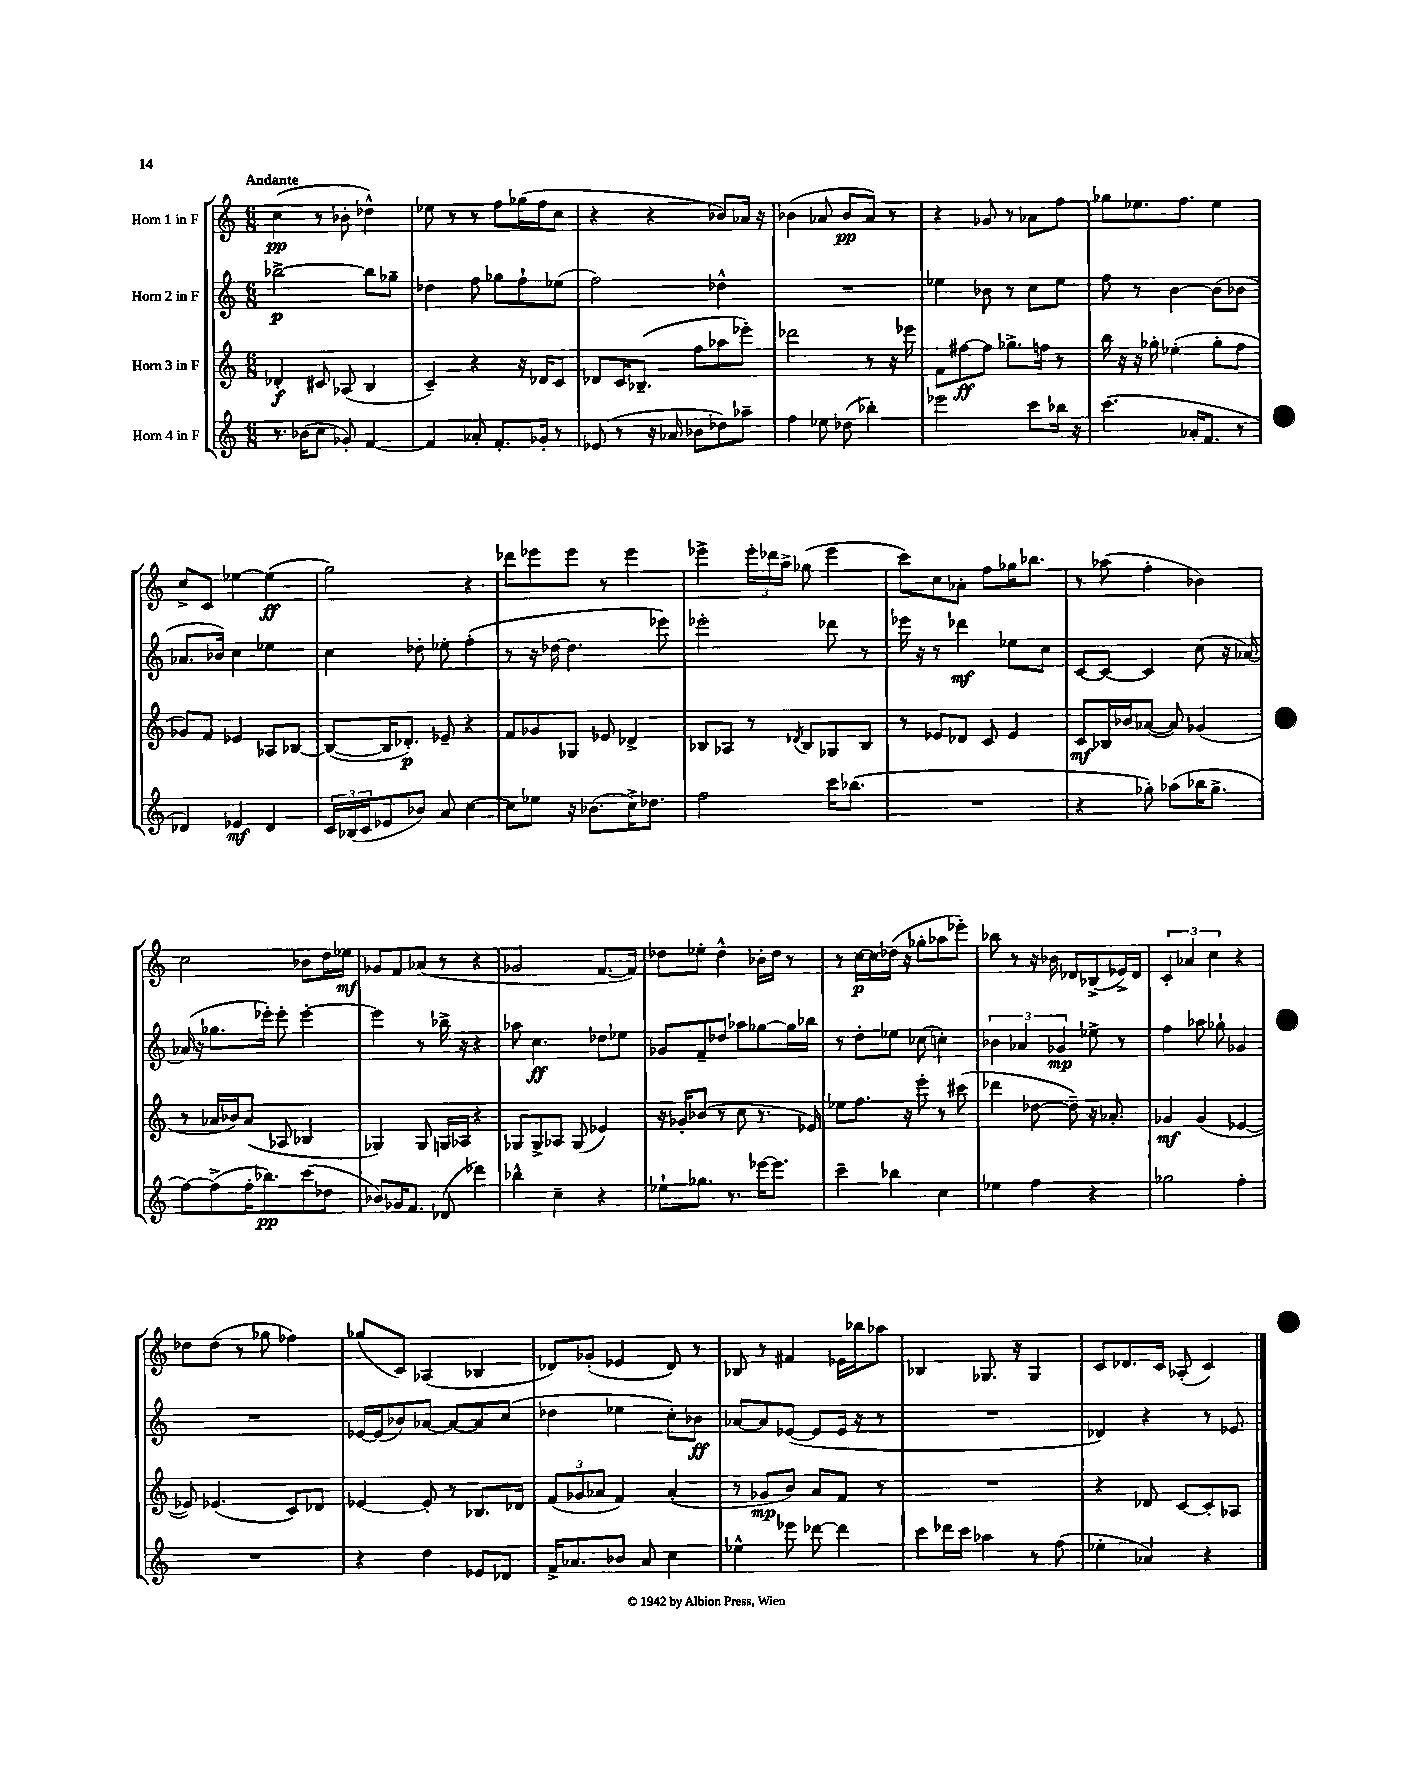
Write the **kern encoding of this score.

**kern	**kern	**kern	**kern
*staff4	*staff3	*staff2	*staff1
*clefG2	*clefG2	*clefG2	*clefG2
*k[]	*k[]	*k[]	*k[]
*M6/8	*M6/8	*M6/8	*M6/8
8.r	4d-'/	[2bb-^\	(4cc\
(16b-\LK	.	.	.
8cc\J	8c#/	.	8r
8g-'/)	(8A-/	.	8b-'\
[4f/	4B/	8bb-\]L	4dd-^^\)
.	.	8gg-~\J	.
=	=	=	=
4f/]	4c~/)	4dd-\	8ee-\
.	.	.	8r
8a-'/	4r	8ff\	8r
8.f'/L	.	8gg-\L	8ff\L
.	16r	8ff`\	(16gg-\L
16g-'/Jk	16d-/LK	.	16ff\J
8r	8c/J	(8ee-\J	8cc\J
=	=	=	=
(8e-/	8d-/L	2ff\)	4r
8r	16c/K	.	.
.	(8.B-~/J	.	.
16r	.	.	4r
16a-/	.	.	.
8b-\L	8ff\L	.	.
8dd-\)	8aa-\	4dd-^^\	8b-/L)
8aa-~\J	8eee-'\J)	.	16a-/Jk
.	.	.	16r
=	=	=	=
4ff\	2ddd-\	2.r	(4b-\
8ee-\	.	.	8a-/
(8dd-\	.	.	8b-/L
4bb-'\)	8r	.	8a-/J)
.	16r	.	8r
.	16eee-\	.	.
=	=	=	=
2eee-\	8f\L	4ee-\	4r
.	[8ff#\	.	.
.	8ff#\]J	8b-\	8g-/
.	8.gg-^\L	8r	8r
8ccc\L	.	8cc\L	8a-\L
.	16ff\Jk	.	.
16bb-\Jk	8r	8ee-\J	8ff\J
16r	.	.	.
=	=	=	=
(4.ccc\	16bb\	8ff\	8gg-\L
.	16r	.	.
.	16r	8r	8.ee-\
.	16gg-'\	.	.
.	(4ee-'\	[4b\	.
.	.	.	8.ff\J
16a-'/LK	.	.	.
8.f/J	.	.	.
.	8gg-'\L	(8b\]L	4ee-\
8r	8ff\J	8b-\J	.
=	=	=	=
4d-/)	8g-/L)	8.a-/L	8cc^/L
.	8f/J	.	8c/J
.	.	16b-/Jk)	.
4e-/	4e-/	4cc\	[4ee-\
4d-/	8A-/L	4ee-\	(4ee-\]
.	[8B-/J	.	.
=	=	=	=
24c/LL	(8B-/_L	4cc\	2gg\)
(24B-/	.	.	.
24c/J	.	.	.
8e-/	16B-/]K	.	.
.	8.d-'/J)	.	.
8b-/J)	.	8dd-'\	.
8a/	8e-~/	8ee-'\	.
[4cc\	4r	(4ff'\	4r
=	=	=	=
8cc\]L	8f/L	8r	8ddd-\L
8ee-\J	8g-/	16r	8eee-\
.	.	[16dd-\	.
16r	8G-/J	4.dd-\]	8eee-\J
(8.b-\L	.	.	.
.	8e-/	.	8r
16cc^\K)	4d-^/	.	4eee-\
8.dd-\J	.	.	.
.	.	8eee-\)	.
=	=	=	=
2ff\	8B-/L	2eee-'\	4eee-^\
.	8A-/J	.	.
.	8r	.	24eee-'\LL
.	.	.	24ddd-\
.	.	.	24aa^\JJ
.	8qd-/	.	.
.	8B-/L	.	(8gg-\
16ccc\LK	8G-/	8ddd-\	4eee-\
(8.bb-\J	.	.	.
.	8B-/J	8r	.
=	=	=	=
2.r	8r	16eee-\	8ccc\L)
.	.	16r	.
.	8e-/L	8r	8cc\
.	8d-/J	4ddd-\	8a-'\J
.	8c/	.	8ff\L
.	4e-/	8ee-\L	16gg-\K
.	.	.	8.bb-\J
.	.	8cc\J	.
=	=	=	=
4r	8c/L	[8c/L	8r
.	16B-/L	8c/_J	(8aa-\
.	16b-/J	.	.
8gg-'\)	([8a-/J	4c/]	4ff'\
(8aa-\L	8a-/])	.	.
16bb-\K	(4g-/	(8cc\	4b-\)
8.gg-^\J	.	.	.
.	.	16r	.
.	.	[16a-/)	.
=	=	=	=
[8ff\L)	8r	(16a-/]	2cc\
.	.	16r	.
(8ff^\]	16a-/LL	8.gg-\L	.
.	16b-/J)	.	.
16ff'\K	(8a-/J	.	.
8.bb-\)	.	16eee-'\Jk)	.
.	8A-/	8eee-'\	.
(8ccc\	4B-/	[4eee-'\	8b-\L
8dd-\J	.	.	16dd\L
.	.	.	16ee-\JJ
=	=	=	=
8b-/L)	4G-/)	4eee-\]	8g-/L
16g-/K	.	.	8f/
8.f/J	.	.	.
.	8G-/	8r	(8a-/J
(8d-/	16G/LL	16bb-^\	8r
.	16A-/JJ	16r	.
4ddd-\)	4r	4r	4r
=	=	=	=
4bb-^^\	8G-/L	8aa-\	2g-/
.	8G-^/	4.cc\	.
4cc~\	8A-/J	.	.
.	(8G-/	.	.
4r	4e-/)	8dd-\L	[8.f/L
.	.	8ee-\J	.
.	.	.	16f/]Jk)
=	=	=	=
8ee-`\L	16r	8g-/L	8dd-\L
.	16g-'/LK	.	.
8.gg-\J	(8b-/J	8f~/	8ee-'\J
.	8r	8dd-/J	4dd-^^\
8.r	.	.	.
.	8cc\	8aa-\L	.
[16eee-\LK	8.r	[8gg-\	16b-'\LL
8.eee-\]J	.	.	16dd-\JJ
.	.	16gg-\]L	8r
.	16e-/)	16bb-\JJ	.
=	=	=	=
4ccc~\	8ee-\L	8r	8r
.	8.ff\J	8dd'\L	[16cc\LL
.	.	.	16cc\]
4bb-\	.	8ee-\J	(16dd-\JJ
.	16r	.	16r
.	8eee'\	(8cc-\	8gg-'\L
4cc\	8r	4cc'\)	8aa-\
.	(8ccc#\	.	8eee-'\J)
=	=	=	=
4ee-\	4ddd-\	6b-\	8bb-\
.	.	.	8r
.	.	6a-/	.
4ff\	[8dd-\	.	16r
.	.	.	16b-\
.	.	6g-/	.
.	8dd-~\])	.	8d-/L
4r	16r	8ee-^\	(8B-^/
.	8.a-'/	.	.
.	.	8r	16e-^/L)
.	.	.	16d-/JJ
=	=	=	=
2gg-\	4g-/	4ff\	6c'/
.	.	.	6a-/
.	(4g-/	8aa-\	.
.	.	.	6cc\
.	.	8gg-`\	.
4ff'\	[4e-/	4g-/	4r
=	=	=	=
2.r	8e-/])	2.r	8dd-\L
.	(4.e-/	.	(8dd-\J
.	.	.	8r
.	.	.	8gg-\
.	8c/L)	.	4ff-\)
.	8d-/J	.	.
=	=	=	=
4r	[4e-/	[16e-/LL	(8gg-/L
.	.	(16e-/]J	.
.	.	8b-/)	8c/J)
4dd\	8e-'/]	[8a-/J	(4A-/
.	8r	8a-/_L	.
8e-/L	8.B-/L	8a-/]	4B-/
8d-/J	.	(8cc/J	.
.	16d-/Jk	.	.
=	=	=	=
16f^/LK	(12f/L	4dd-\	8d-/L)
8.a-/	.	.	.
.	12g-/	.	.
.	.	.	(8g-'/J
.	12a-/J	.	.
8b-/J	4f/)	4ee-\	4e-/
8a-/	.	.	.
4cc\	(4a-'/	8cc'\L)	8d-/)
.	.	8b-\J	8r
=	=	=	=
4ee-^^\	8r	[8a-/L	8B-/
.	8g-/L	8a-/]	8r
8eee-\	8b/J)	([8e-/J	4f#/
[8ddd-\	8a/L	8e-/]L	.
4ddd-\]	8f/J	16e-/Jk	16e-\LL
.	.	16r	16bb-\J
.	8r	8r	8aa-\J
=	=	=	=
8ccc\L	2.r	2.r	4B-/
16ddd-\L	.	.	.
16ccc\JJ	.	.	.
4aa-\	.	.	8.G-/
.	.	.	16r
8r	.	.	4G-/
(8ff\	.	.	.
=	=	=	=
4ee-'\	4r	4d-/)	8c/L
.	.	.	8.d-/
4a-/)	8d-/	4r	.
.	.	.	16c/Jk
.	[8c/L	.	(8A-'/
4r	8c'/]	8r	4c/)
.	8A-/J	8e-/	.
==	==	==	==
*-	*-	*-	*-
